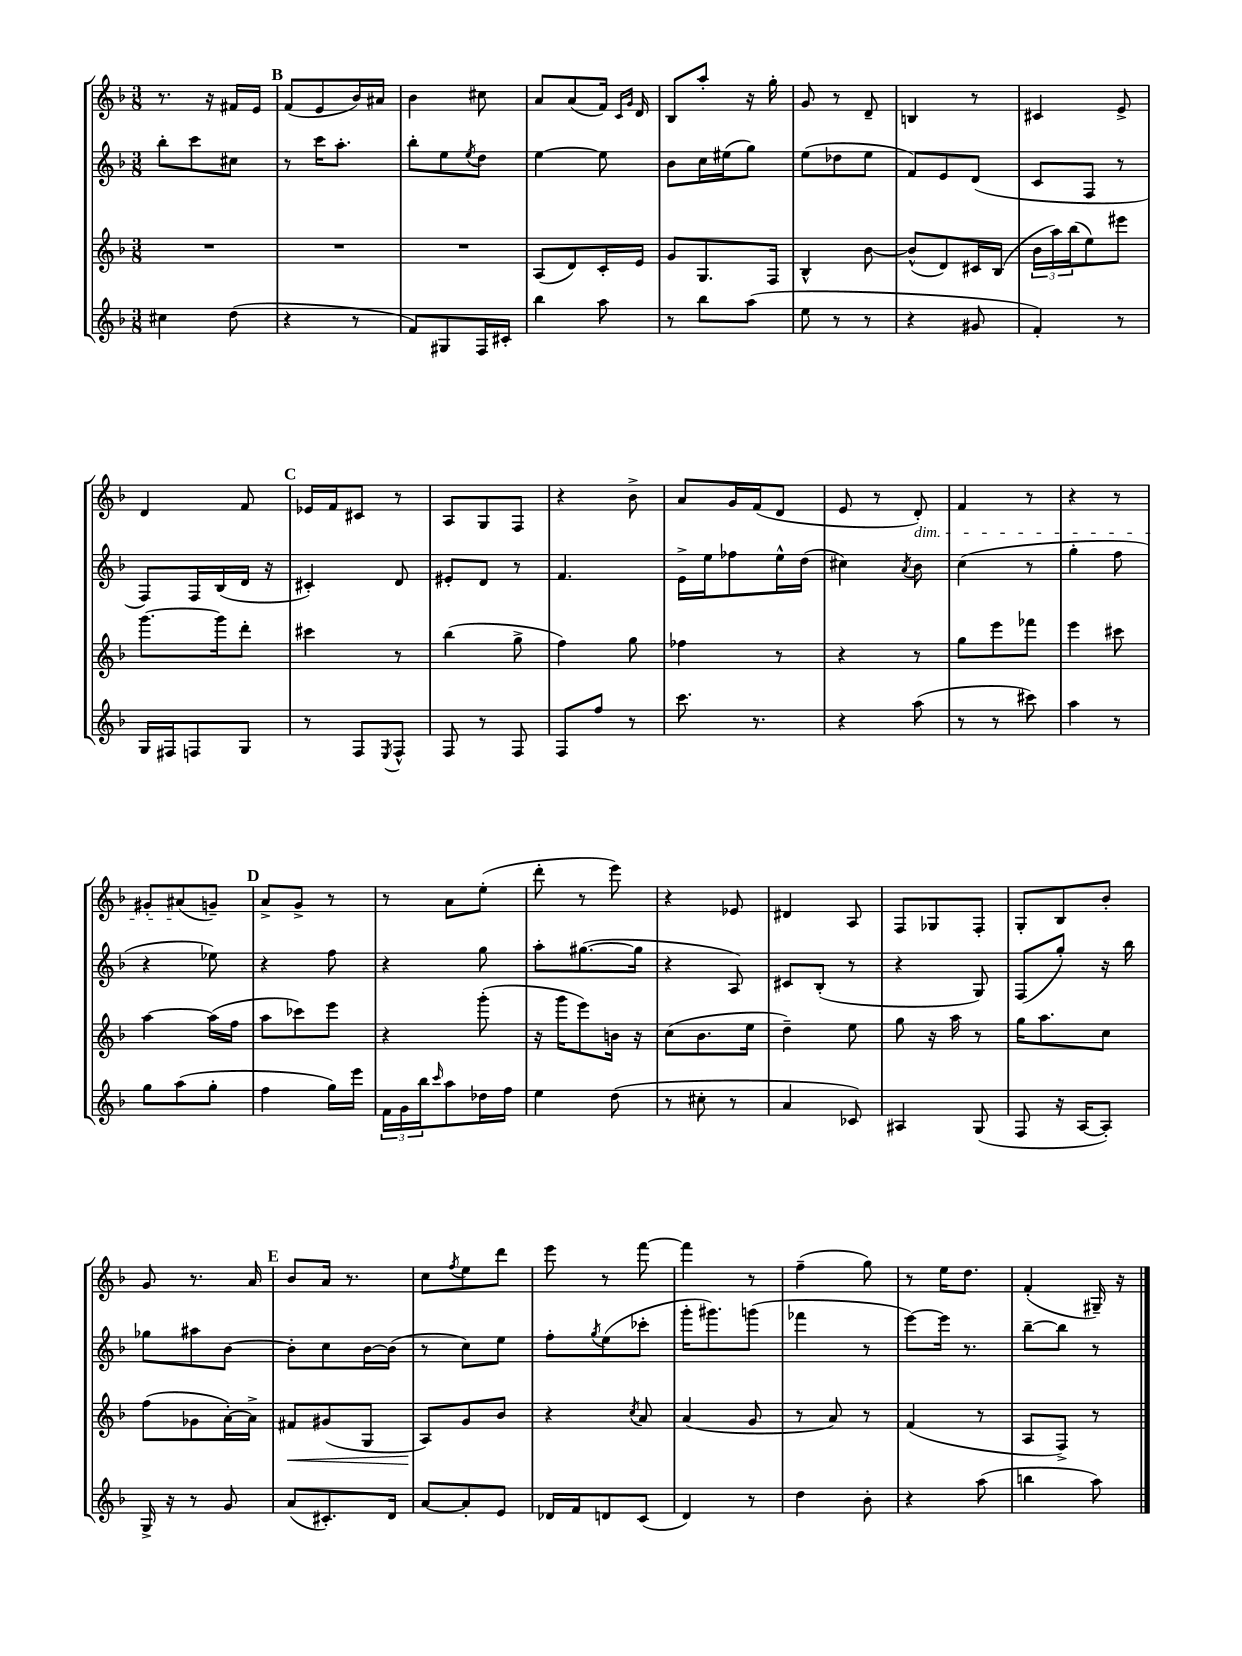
<<
\new StaffGroup <<
\new Staff = "s0" {
    \clef treble \key f \major \numericTimeSignature \time 3/8
    r8. r16 fis'16 e'16 |
    \mark \markup { \bold "B" } f'8( e'8 bes'16) ais'16 |
    bes'4 cis''8 |
    a'8 a'8( f'16) \grace { c'16 g'16 } d'16 |
    bes8 a''8-. r16 g''16-. |
    g'8 r8 d'8-- |
    b4 r8 |
    cis'4 e'8-> |
    d'4 f'8 |
    \mark \markup { \bold "C" } ees'16 f'16 cis'8 r8 |
    a8 g8 f8 |
    r4 bes'8-> |
    a'8 g'16 f'16( d'8 |
    e'8 r8 d'8-.\dim) |
    f'4 r8 |
    r4 r8 |
    gis'8-. ais'8\!( g'8--) |
    \mark \markup { \bold "D" } a'8-> g'8-> r8 |
    r8 a'8 e''8-.( |
    d'''8-. r8 e'''8) |
    r4 ees'8 |
    dis'4 a8 |
    f8 ges8 f8-. |
    g8-. bes8 bes'8-. |
    g'8 r8. a'16 |
    \mark \markup { \bold "E" } bes'8 a'16 r8. |
    c''8 \acciaccatura { f''8 } e''8 d'''8 |
    e'''8 r8 f'''8~ |
    f'''4 r8 |
    f''4--( g''8) |
    r8 e''16 d''8. |
    f'4-.( gis16--) r16 \bar "|." |
}
\new Staff = "s1" {
    \clef treble \key f \major \numericTimeSignature \time 3/8
    bes''8-. c'''8 cis''8 |
    \mark \markup { \bold "B" } r8 c'''16 a''8.-. |
    bes''8-. e''8 \acciaccatura { e''8 } d''8 |
    e''4~ e''8 |
    bes'8 c''16 eis''16( g''8) |
    e''8( des''8 e''8 |
    f'8) e'8 d'8( |
    c'8 f8 r8 |
    f8) f16 bes16( d'16 r16 |
    \mark \markup { \bold "C" } cis'4-.) d'8 |
    eis'8-. d'8 r8 |
    f'4. |
    e'16-> e''16 fes''8 e''16-^ d''16( |
    cis''4) \acciaccatura { a'8 } bes'8 |
    c''4( r8 |
    g''4-. f''8 |
    r4 ees''8) |
    \mark \markup { \bold "D" } r4 f''8 |
    r4 g''8 |
    a''8-. gis''8.~( gis''16 |
    r4 a8) |
    cis'8 bes8-.( r8 |
    r4 g8) |
    f8( g''8-.) r16 bes''16 |
    ges''8 ais''8 bes'8~ |
    \mark \markup { \bold "E" } bes'8-. c''8 bes'16~ bes'16( |
    r8 c''8) e''8 |
    f''8-. \acciaccatura { g''8 } e''8( ces'''8-. |
    g'''16-. gis'''8.) g'''8( |
    fes'''4 r8 |
    e'''8~) e'''16 r8. |
    bes''8~-- bes''8 r8 \bar "|." |
}
\new Staff = "s2" {
    \clef treble \key f \major \numericTimeSignature \time 3/8
    R4. |
    \mark \markup { \bold "B" } R4. |
    R4. |
    a8( d'8) c'16-. e'16 |
    g'8 g8. f16 |
    bes4-^ bes'8~ |
    bes'8-^( d'8) cis'16 bes16( |
    \tuplet 3/2 { bes'16 a''16) bes''16( } e''8) eis'''8 |
    g'''8.~ g'''16 d'''8-. |
    \mark \markup { \bold "C" } cis'''4 r8 |
    bes''4( g''8-> |
    f''4) g''8 |
    fes''4 r8 |
    r4 r8 |
    g''8 e'''8 fes'''8 |
    e'''4 cis'''8 |
    a''4~ a''16( f''16 |
    \mark \markup { \bold "D" } a''8 ces'''8) e'''8 |
    r4 g'''8-.( |
    r16 g'''16 e'''8) b'16 r16 |
    c''8( bes'8. e''16 |
    d''4--) e''8 |
    g''8 r16 a''16 r8 |
    g''16 a''8. c''8 |
    f''8( ges'8 a'16~-.) a'16-> |
    \mark \markup { \bold "E" } fis'8\< gis'8( g8 |
    a8\!) g'8 bes'8 |
    r4 \acciaccatura { c''8 } a'8 |
    a'4( g'8 |
    r8 a'8) r8 |
    f'4( r8 |
    a8 f8->) r8 \bar "|." |
}
\new Staff = "s3" {
    \clef treble \key f \major \numericTimeSignature \time 3/8
    cis''4 d''8( |
    \mark \markup { \bold "B" } r4 r8 |
    f'8) gis8 f16 cis'16-. |
    bes''4 a''8 |
    r8 bes''8 a''8( |
    e''8 r8 r8 |
    r4 gis'8 |
    f'4-.) r8 |
    g16 fis16 f8 g8 |
    \mark \markup { \bold "C" } r8 f8 \acciaccatura { e8 } f8-^ |
    f8 r8 f8 |
    f8 f''8 r8 |
    c'''8. r8. |
    r4 a''8( |
    r8 r8 cis'''8) |
    a''4 r8 |
    g''8 a''8( g''8-. |
    \mark \markup { \bold "D" } f''4 g''16) e'''16 |
    \tuplet 3/2 { f'16 g'16 bes''16 } \grace { c'''16 } a''8 des''16 f''16 |
    e''4 d''8( |
    r8 cis''8-. r8 |
    a'4 ces'8) |
    ais4 g8( |
    f8 r16 a16~ a8-.) |
    g16-> r16 r8 g'8 |
    \mark \markup { \bold "E" } a'8( cis'8.-.) d'16 |
    a'8~ a'8-. e'8 |
    des'16 f'16 d'8 c'8( |
    d'4) r8 |
    d''4 bes'8-. |
    r4 a''8( |
    b''4 a''8) \bar "|." |
}
>>
>>
\layout { \context { \Score \remove "Bar_number_engraver" } }
